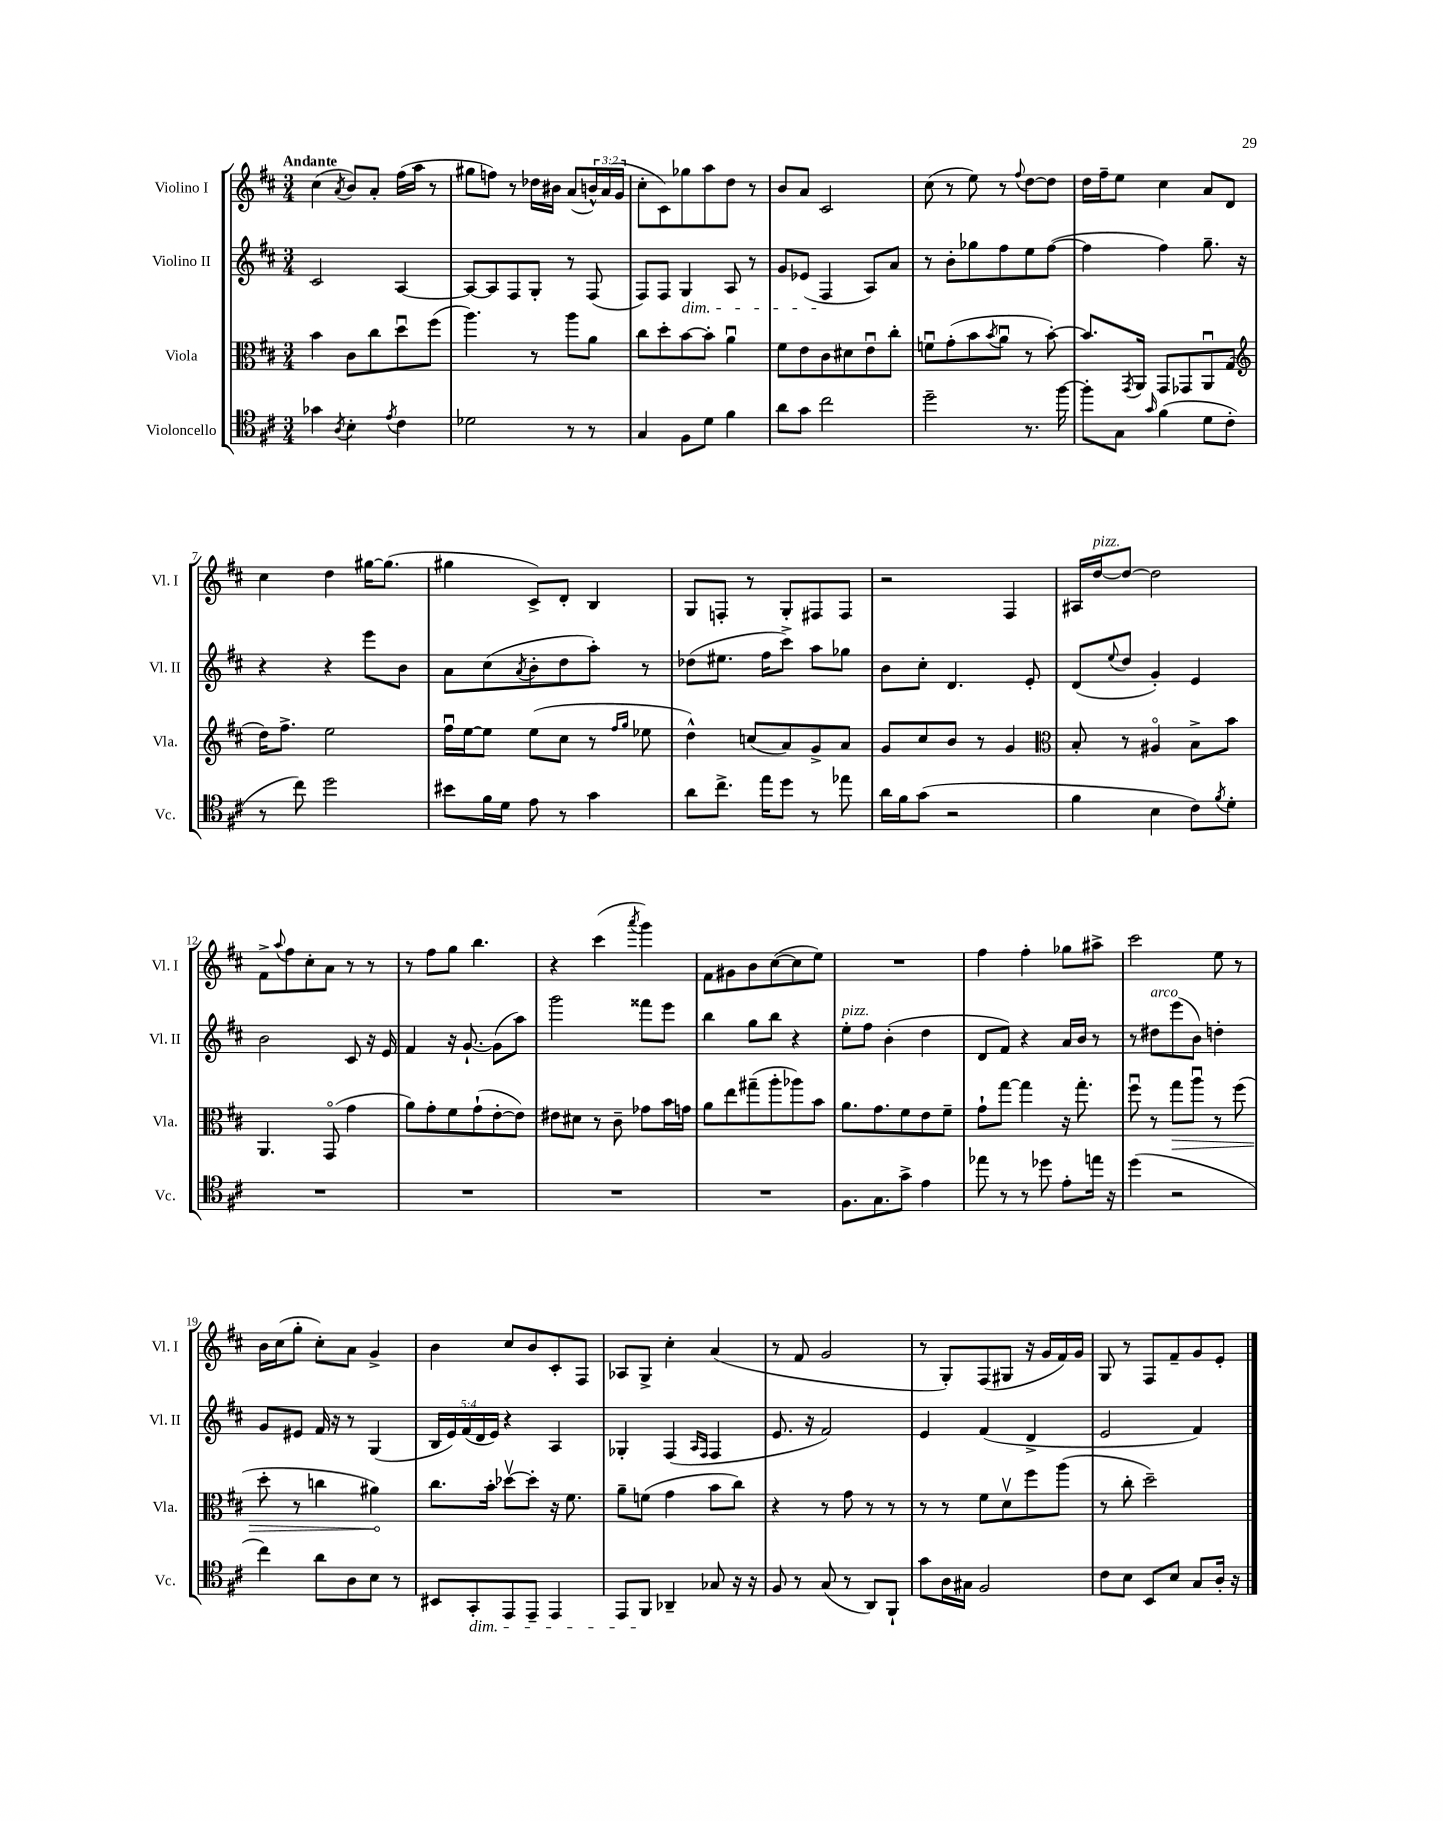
<<
\new StaffGroup <<
\new Staff = "s0" \with { instrumentName = "Violino I" shortInstrumentName = "Vl. I" } {
    \clef treble \key d \major \numericTimeSignature \time 3/4 \override Staff.TupletNumber.text = #tuplet-number::calc-fraction-text \tempo "Andante"
    cis''4( \acciaccatura { a'8 } b'8) a'8-. fis''16( a''16 r8 |
    gis''8 f''8) r8 des''16 bis'16 a'8( \tuplet 3/2 { b'16-^) a'16( g'16 } |
    cis''8-. cis'8) ges''8 a''8 d''8 r8 |
    b'8 a'8 cis'2 |
    cis''8( r8 e''8) r8 \appoggiatura { fis''8 } d''8~ d''8 |
    d''16 fis''16-- e''8 cis''4 a'8 d'8 |
    cis''4 d''4 gis''16~ gis''8.( |
    gis''4 cis'8->) d'8-. b4 |
    g8 f8-. r8 g8-. fis8 fis8 |
    r2 fis4 |
    ais16 d''16~^\markup { \italic "pizz." } d''8~ d''2 |
    fis'8-> \appoggiatura { a''8 } fis''8 cis''8-. a'8 r8 r8 |
    r8 fis''8 g''8 b''4. |
    r4 cis'''4( \acciaccatura { a'''8 } g'''4) |
    fis'8 gis'8 b'8 cis''8~( cis''8 e''8) |
    R2. |
    fis''4 fis''4-. ges''8 ais''8-> |
    cis'''2 e''8 r8 |
    b'16 cis''16( g''8-. cis''8-.) a'8 g'4-> |
    b'4 cis''8 b'8 cis'8-. fis8 |
    aes8 g8-> cis''4-. a'4( |
    r8 fis'8 g'2 |
    r8 g8-.) fis8( gis8 r16 g'16 fis'16) g'16 |
    g8 r8 fis8 fis'8-- g'8 e'8-. \bar "|." |
}
\new Staff = "s1" \with { instrumentName = "Violino II" shortInstrumentName = "Vl. II" } {
    \clef treble \key d \major \numericTimeSignature \time 3/4 \override Staff.TupletNumber.text = #tuplet-number::calc-fraction-text
    cis'2 a4~ |
    a8~ a8 fis8 g8-. r8 fis8( |
    fis8) fis8 g4\dim a8 r8 |
    g'8 ees'8( fis4\! a8) a'8 |
    r8 b'8-. ges''8 fis''8 e''8 fis''8~( |
    fis''4 fis''4) g''8.-- r16 |
    r4 r4 e'''8 b'8 |
    a'8 cis''8( \acciaccatura { a'8 } b'8-. d''8 a''8-.) r8 |
    des''8( eis''8. fis''16 cis'''8->) a''8 ges''8 |
    b'8 cis''8-. d'4. e'8-. |
    d'8( \appoggiatura { e''8 } d''8 g'4-.) e'4 |
    b'2 cis'8 r16 e'16 |
    fis'4 r16 g'8.~-! g'8( a''8) |
    g'''2 fisis'''8 e'''8 |
    b''4 g''8 b''8 r4 |
    e''8-.^\markup { \italic "pizz." } fis''8 b'4-.( d''4 |
    d'8 fis'8) r4 a'16 b'16 r8 |
    r8 dis''8^\markup { \italic "arco" } e'''8( b'8) d''4-. |
    g'8 eis'8 fis'16 r16 r8 g4( |
    \tuplet 5/4 { b16 e'16) fis'16( d'16 e'16) } r4 a4 |
    ges4-. fis4( \grace { a16 fis16 } fis4 |
    e'8. r16 fis'2) |
    e'4 fis'4( d'4-> |
    e'2 fis'4) \bar "|." |
}
\new Staff = "s2" \with { instrumentName = "Viola" shortInstrumentName = "Vla." } {
    \clef alto \key d \major \numericTimeSignature \time 3/4
    b'4 cis'8 cis''8 d''8\downbow fis''8( |
    a''4.) r8 a''8 a'8 |
    cis''8 d''8-. b'8~ b'8-. a'4\downbow |
    fis'8 e'8 cis'8 dis'8 e'8\downbow cis''8-. |
    f'8\downbow g'8-.( b'8 \acciaccatura { b'8 } a'8\downbow r8 b'8~-.) |
    b'8. \acciaccatura { g,8 } a,16 g,8 ges,8 a,8\downbow g8( |
    \clef treble d''16) fis''8.-> e''2 |
    fis''16\downbow e''16~ e''8 e''8( cis''8 r8 \grace { fis''16 g''16 } ees''8 |
    d''4-^) c''8( a'8) g'8-> a'8 |
    g'8 cis''8 b'8 r8 g'4 |
    \clef alto b8-. r8 ais4\flageolet b8-> b'8 |
    a,4. g,8\flageolet( g'4 |
    a'8) g'8-. fis'8 g'8-!( e'8~-. e'8) |
    eis'8 dis'8 r8 cis'8-- ges'8 b'16 g'16 |
    a'8 e''8 gis''8--( a''8-. aes''8) b'8 |
    a'8. g'8. fis'8 e'8 fis'8-- |
    g'8-! g''8~ g''4 r16 g''8.-. |
    fis''8\downbow r8 \once \override Hairpin.circled-tip = ##t g''8\> a''8\downbow r8 fis''8( |
    d''8-. r8 c''4 ais'4\!) |
    cis''8. b'16-. des''8~\upbow des''8-. r16 fis'8. |
    a'8-- f'8( g'4 b'8 cis''8) |
    r4 r8 g'8 r8 r8 |
    r8 r8 fis'8 d'8\upbow fis''8 a''8( |
    r8 cis''8-. d''2--) \bar "|." |
}
\new Staff = "s3" \with { instrumentName = "Violoncello" shortInstrumentName = "Vc." } {
    \clef tenor \key d \major \numericTimeSignature \time 3/4
    ges'4 \acciaccatura { a8 } b4-. \acciaccatura { e'8 } cis'4 |
    des'2 r8 r8 |
    g4 fis8 d'8 fis'4 |
    a'8 g'8 cis''2 |
    d''2-- r8. fis''16~ |
    fis''8-. g8 \grace { g'16 } fis'4( d'8 cis'8-. |
    r8 cis''8) d''2 |
    bis'8 fis'16 d'16 e'8 r8 g'4 |
    a'8 cis''8.-> e''16 d''8 r8 ees''8 |
    a'16 fis'16 g'8( r2 |
    fis'4 b4 cis'8) \acciaccatura { fis'8 } d'8-. |
    R2. |
    R2. |
    R2. |
    R2. |
    fis8. g8. g'8-> e'4 |
    ees''8 r8 r8 des''8 e'8-. e''16 r16 |
    d''4( r2 |
    cis''4) a'8 a8 b8 r8 |
    bis,8 g,8-.\dim e,8 e,8-- e,4 |
    e,8 fis,8\! aes,4-- ges8 r16 r16 |
    fis8 r8 g8( r8 a,8) fis,8-! |
    g'8 a16 gis16 fis2 |
    cis'8 b8 b,8 b8 g8 a16-. r16 \bar "|." |
}
>>
>>
